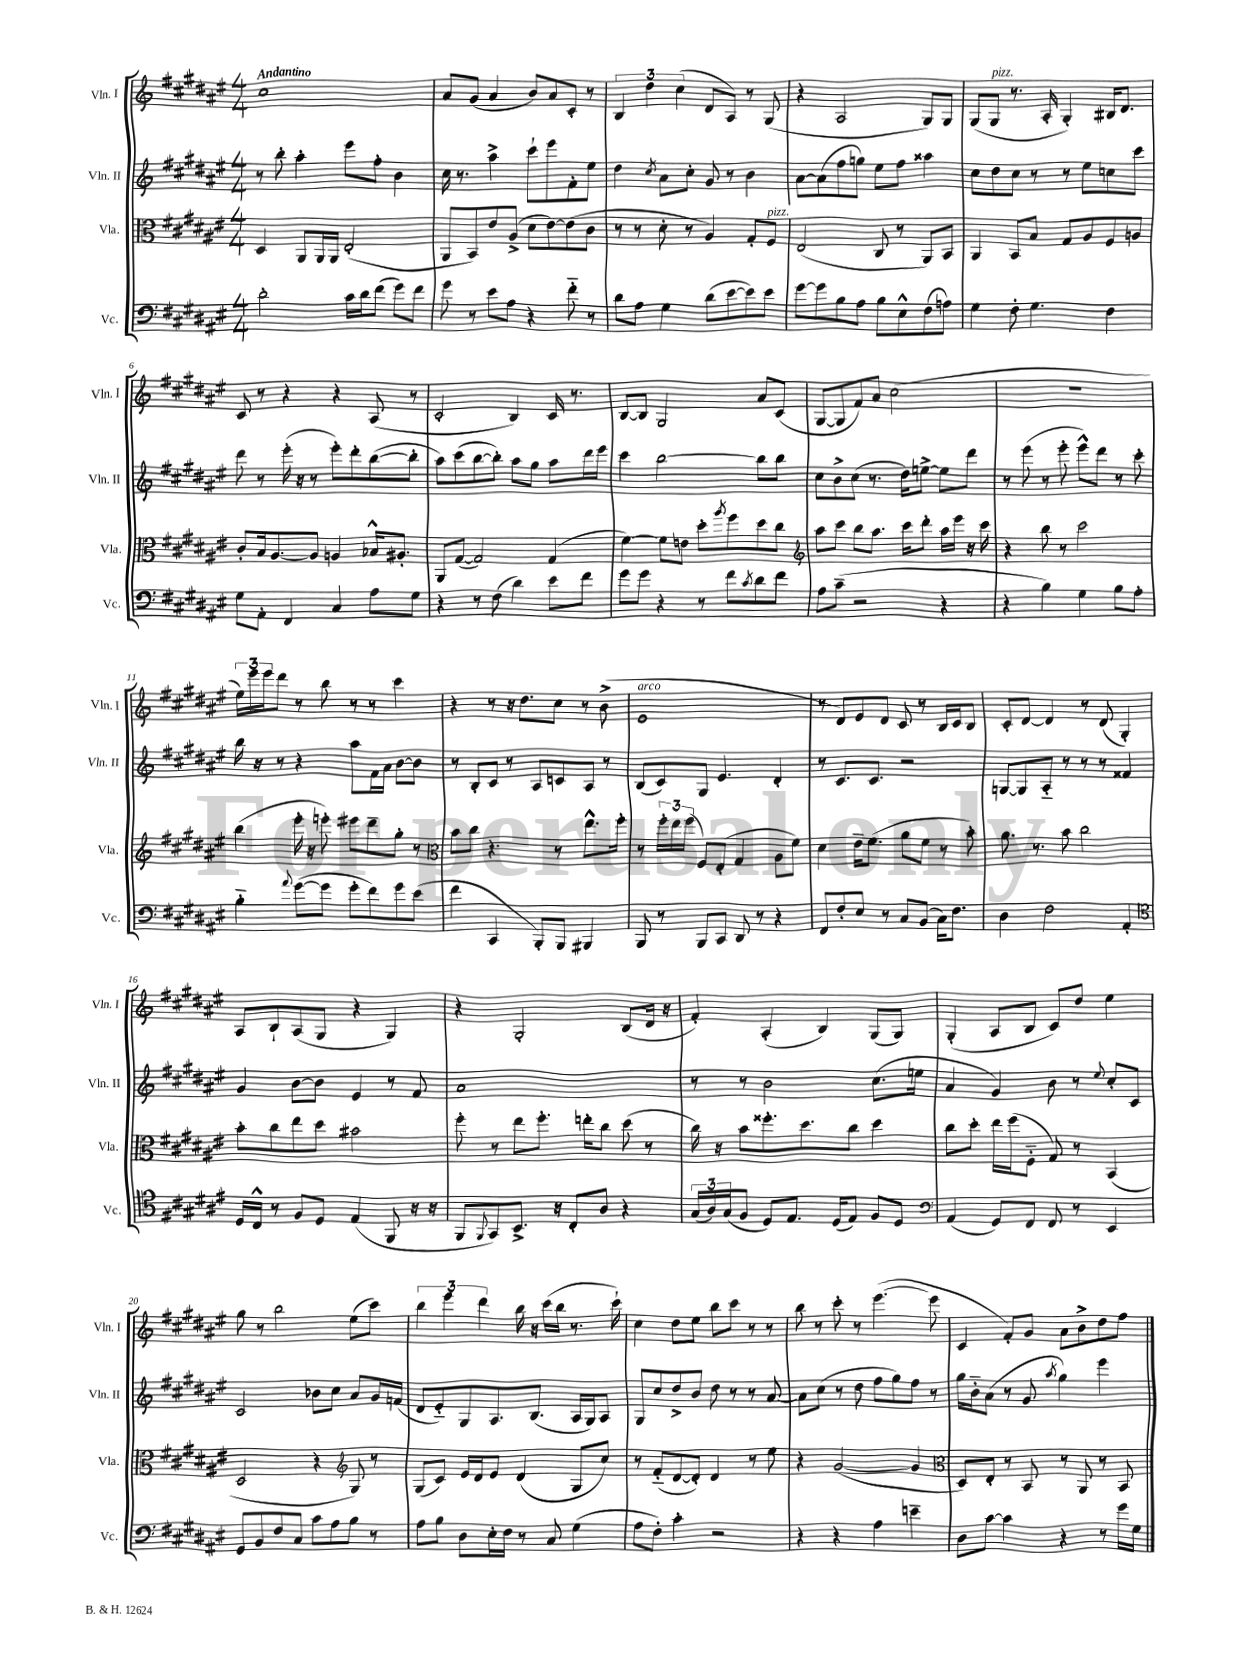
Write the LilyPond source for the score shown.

<<
\new StaffGroup <<
\new Staff = "s0" \with { instrumentName = "Vln. I" shortInstrumentName = "Vln. I" } {
    \clef treble \key fis \major \numericTimeSignature \time 4/4 \tempo "Andantino"
    cis''1 |
    ais'8 gis'8( ais'4 b'8) ais'8 cis'8-. r8 |
    \tuplet 3/2 { b4 dis''4 cis''4( } dis'8 ais8) r8 gis8( |
    r4 ais2 gis8) gis8 |
    gis8( gis8^\markup { \italic "pizz." } r8. ais16-. gis4-.) bis16 dis'8. |
    cis'8 r8 r4 r4 ais8( r8 |
    cis'2-. b4) cis'16 r8. |
    b8~ b8 gis2 ais'8 cis'8( |
    gis8~ gis8 fis'8) ais'8 cis''2( |
    R1 |
    \tuplet 3/2 { eis''16) eis'''16 eis'''16 } dis'''8 r8 b''8 r8 r8 cis'''4 |
    r4 r8 r16 dis''8. cis''8 r8 b'8->( |
    eis'1^\markup { \italic "arco" } |
    r8 dis'8) eis'8 dis'8 cis'8 r8 b16 cis'16 b8 |
    cis'8-. dis'8~ dis'4 r8 dis'8( gis4-.) |
    ais8 b8-! ais8( gis8 r4 gis4) |
    r4 gis2-. b8( dis'16 r16 |
    fis'4-.) ais4-.( b4) gis8( gis8) |
    gis4-.( ais8 b8 cis'8) dis''8 eis''4 |
    gis''8 r8 b''2 eis''8( cis'''8) |
    \tuplet 3/2 { b''4 eis'''4 dis'''4 } b''16 r16 cis'''16( b''16 r8. cis'''16-!) |
    cis''4 dis''8 eis''8 b''8 cis'''8 r8 r8 |
    b''8 r8 cis'''8-. r8 eis'''4.~( eis'''8 |
    cis'4 fis'8-.) gis'8 ais'8 b'8-> dis''8 fis''8 \bar "|." |
}
\new Staff = "s1" \with { instrumentName = "Vln. II" shortInstrumentName = "Vln. II" } {
    \clef treble \key fis \major \numericTimeSignature \time 4/4
    r8 b''8-. ais''4-. eis'''8 fis''8-. b'4 |
    cis''16 r8. ais''4-> cis'''8-! eis'''8 fis'8-. eis''8 |
    dis''4 \acciaccatura { cis''8 } ais'8 cis''8-. gis'8 r8 b'4 |
    ais'8~ ais'8( fis''8 g''8) eis''8 fis''8 aisis''4 |
    cis''8 dis''8 cis''8 r8 r8 eis''8 c''8 cis'''8 |
    dis'''8 r8 eis'''16-.( r16 r8 eis'''8-.) dis'''8-. b''8~( b''8-. |
    ais''8) cis'''8( b''8~ b''8-.) ais''8 gis''8 ais''8 dis'''16 eis'''16 |
    cis'''4 b''2~ b''8 b''8 |
    cis''8 b'8-> cis''8( r8. dis''16) e''8~-> e''8 dis'''8 |
    r8 eis'''8( r8 eis'''8-. eis'''8-^) dis'''8 r8 cis'''8-. |
    b''16 r16 r8 r4 ais''8 fis'16 ais'16 b'8~ b'8 |
    r8 b8-. cis'8 r8 ais8 c'8 ais8 r8 |
    b8( cis'8) gis8 eis'4. dis'4-. |
    r8 cis'8. cis'8. r2 |
    g8~ g8 ais8-_ r8 r8 r8 fisis'4 |
    gis'4 b'8~ b'8 eis'4 r8 fis'8 |
    ais'1 |
    r8 r8 b'2 cis''8.( e''16 |
    ais'4 gis'4) b'8 r8 \appoggiatura { eis''8 } cis''8-. cis'8 |
    cis'2 bes'8 cis''8 ais'8 gis'16 f'16( |
    dis'8 eis'8-_) gis8 ais8. b8.( ais16 gis16) ais8 |
    gis8 cis''8 dis''8-> b'8 dis''8 r8 r8 ais'8~ |
    ais'8 cis''8( r8 dis''8 fis''8 gis''8) fis''8 r8 |
    gis''16 b'16-_ ais'8( r8 gis'8 \acciaccatura { ais''8 } gis''4) eis'''4 \bar "|." |
}
\new Staff = "s2" \with { instrumentName = "Vla." shortInstrumentName = "Vla." } {
    \clef alto \key fis \major \numericTimeSignature \time 4/4
    dis4 ais,8 ais,16 ais,16 eis2-.( |
    ais,8 b,8) eis'8 ais8->( dis'8 eis'8~) eis'8( cis'8 |
    r8 r8 dis'8-. r8 ais4) gis8-. fis8^\markup { \italic "pizz." } |
    eis2( cis8 r8 ais,8) b,8 |
    ais,4 b,8 b8 gis8 ais8 fis8 a8 |
    cis'8-. b16 ais8.~ ais8 a4 bes16-^ ais8.-. |
    ais,8 gis8~( gis2) gis4( |
    fis'4~) fis'8 e'8 dis''8-. \acciaccatura { ais''8 } fis''8 dis''8 cis''8 |
    \clef treble ais''8 cis'''8 b''8 ais''8. cis'''16 dis'''8-. ais''16 eis'''16 r16 cis'''16 |
    r4 b''8 r8 cis'''2 |
    b''4( eis'''16-. r16 e'''8-.) eis'''8 dis'''8-- gis''8-. r8 |
    \clef alto b'8 cis''8 r4. r8 eis''8.-^ fis''16-. |
    r8 \tuplet 3/2 { fis''16-. eis''16 fis''16( } fis8) eis8-.( gis4 ais8 fis'8) |
    dis'4 eis'16-- fis'8.( ais'8 fis'8 r8 b'8-.) |
    ais'8. r8. b'8 cis''2 |
    b'8-. cis''8 eis''8 dis''8 bis'2 |
    fis''8-. r8 eis''8 fis''8.-. e''16-. cis''8 dis''8( r8 |
    cis''16) r16 b'8 fisis''8.-. dis''8. cis''8 dis''4 |
    cis''8 dis''8-. eis''16 fis''16( fis8-_ gis8) r8 b,4( |
    dis2 r4 \clef treble gis8) r8 |
    gis8( cis'8) eis'16 dis'16 eis'8 dis'4( gis8 cis''8) |
    r8 fis'8-_( dis'8~ dis'8-.) dis'4 r8 eis''8 |
    r4 gis'2~( gis'4 |
    \clef alto dis8) eis8-. r8 b,8 r8 ais,8 r8 b,8 \bar "|." |
}
\new Staff = "s3" \with { instrumentName = "Vc." shortInstrumentName = "Vc." } {
    \clef bass \key fis \major \numericTimeSignature \time 4/4
    dis'2-. cis'16 dis'16 fis'8( gis'8) fis'8 |
    gis'8 r8 eis'8 ais8 r4 fis'8-_ r8 |
    dis'8 ais8 gis4 dis'8( eis'8~ eis'8) eis'8 |
    gis'8~ gis'8 b8 ais8 b8 eis8-^ fis8( a8) |
    gis4 fis8-. gis4. fis4 |
    gis8 ais,8-. fis,4 cis4 ais8 gis8 |
    r4 r8 fis8( dis'4) eis'8 fis'8 |
    gis'8 gis'8 r4 r8 fis'8 \acciaccatura { cis'8 } dis'8 fis'8 |
    ais8 cis'8--( r2 r4 |
    r4 b4) gis4 b8 ais8-. |
    b4-_ \appoggiatura { ais'8 } gis'8~( gis'8 gis'8-. fis'8) gis'8 eis'8( |
    fis'4 cis,4 b,,8-.) b,,8 bis,,4 |
    b,,8 r8 b,,8 cis,8 dis,8 r8 r4 |
    fis,8 fis8-. eis8 r8 cis8 b,8( cis16) fis8. |
    dis4 fis2 ais,4-. |
    \clef tenor dis16 cis16-^ r8 fis8 dis8 eis4( fis,8 r16 r16 |
    fis,8 \appoggiatura { fis,8 } gis,8) b,8.-> r16 cis8-. ais8 r4 |
    \tuplet 3/2 { gis16( ais16) gis16( } fis8 dis8) eis8. dis16( eis8) fis8 dis8 |
    \clef bass ais,4( gis,8) fis,8 fis,8 r8 eis,4 |
    gis,8 b,8 fis8 cis8 cis'8 ais8 b8 r8 |
    ais8 b8 dis8 eis16-. fis16 r8 cis8 gis4( |
    ais8 fis8-.) cis'4-. r2 |
    r4 r4 ais4 e'4-- |
    dis8 cis'8~ cis'4 r4 r8 gis'16 gis16 \bar "|." |
}
>>
>>
